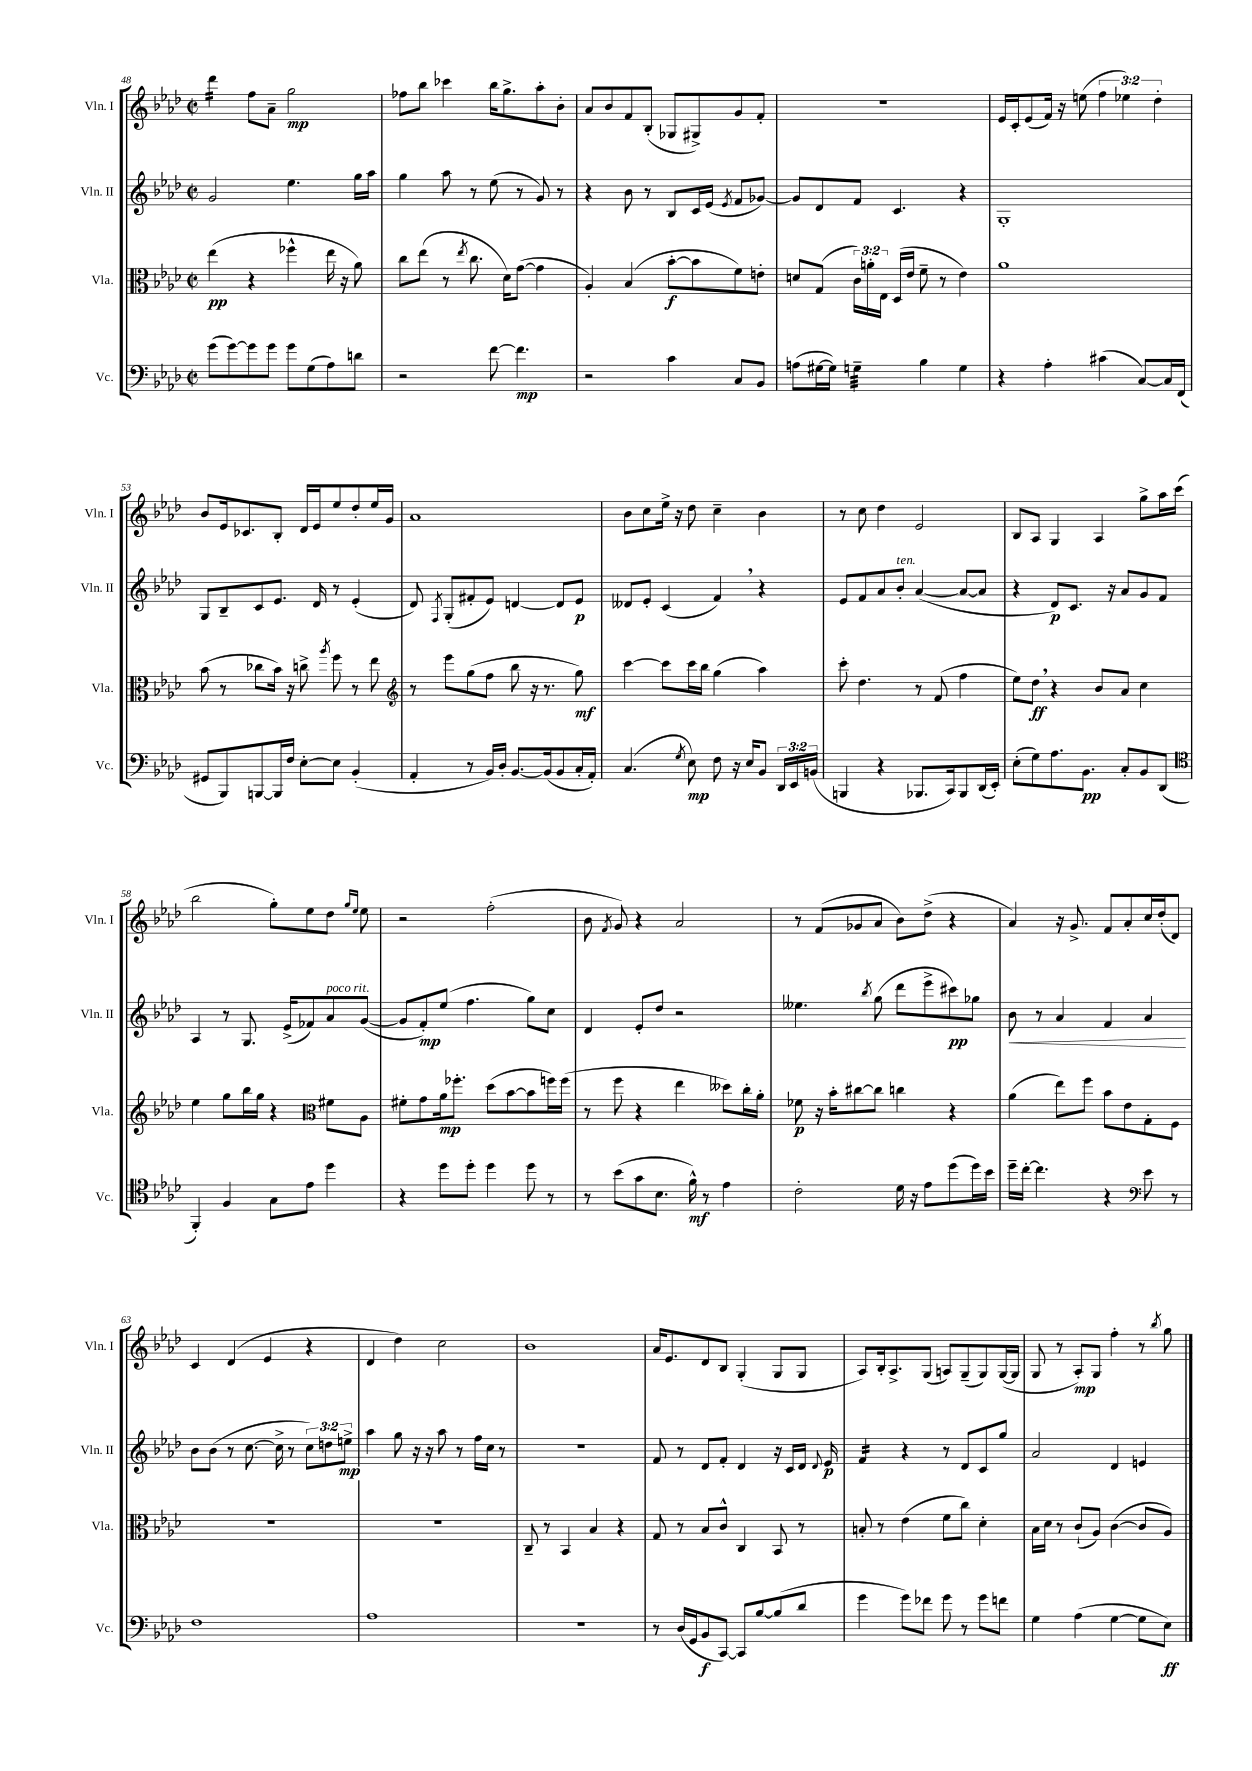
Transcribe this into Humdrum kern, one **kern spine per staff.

**kern	**kern	**kern	**kern
*staff4	*staff3	*staff2	*staff1
*clefF4	*clefC3	*clefG2	*clefG2
*k[b-e-a-d-]	*k[b-e-a-d-]	*k[b-e-a-d-]	*k[b-e-a-d-]
*M2/2	*M2/2	*M2/2	*M2/2
*met(c|)	*met(c|)	*met(c|)	*met(c|)
(8g	(4ee-	2g	4ddd-
[8g)	.	.	.
8g]	4r	.	8ff
8g	.	.	8a-~
8g	4ff-^^	4.ee-	2gg
(8G	.	.	.
8A-)	16ee-	.	.
.	16r	.	.
8d	8a-)	16gg	.
.	.	16aa-	.
=	=	=	=
2r	8cc	4gg	8ff-
.	(8ee-	.	8bb-
.	8r	8aa-	4ccc-
.	8qee-	.	.
.	8.cc	8r	.
[8f	.	(8ee-	16bb-
.	16d-)	.	8.gg^
4.f]	([8g	8r	.
.	4g]	8g)	8aa-'
.	.	8r	8b-'
=	=	=	=
2r	4A-')	4r	8a-
.	.	.	8b-
.	(4B-	8b-	8f
.	.	8r	(8B-'
4c	[8b-'	8B-	8G-
.	8b-]	16c	8G#^)
.	.	(16e-	.
.	.	8qe-	.
8C	8f)	8f	8g
8BB-	8e'	[8g-)	8f'
=	=	=	=
(8A	8d	8g-]	1r
[16G#	(8G	8d-	.
16G#])	.	.	.
4G~	24c)	8f	.
.	24a'	.	.
.	24E-	.	.
.	(16D-	4.c	.
.	16e-	.	.
4B-	8f~	.	.
.	8r	.	.
4G	4e-)	4r	.
=	=	=	=
4r	1a-	1G'	16e-
.	.	.	16c'
.	.	.	(8e-
4A-'	.	.	16f)
.	.	.	16r
.	.	.	(8ee
(4c#	.	.	6ff
.	.	.	6ee-)
[8C)	.	.	.
.	.	.	6dd-'
16C]	.	.	.
(16FF	.	.	.
=	=	=	=
8GG#	(8b-	8G	8b-
8BBB-)	8r	8B-~	16e-
.	.	.	8.c-
[8BBB	8cc-	8c	.
16BBB]	16b-)	8.e-	8B-'
16F	16r	.	.
[8E-'	8cc^	.	16d-
.	.	16d-	16e-
.	8qaa-	.	.
8E-]	8ff	8r	8ee-
(4BB-'	8r	(4e-'	8dd-'
.	8ee-	.	16ee-
.	.	.	16g
=	=	=	=
*	*clefG2	*	*
4AA-'	8r	8d-)	1a-
.	.	8qF	.
.	8eee-	(8G'	.
8r	(8gg	8f#'	.
16BB-)	8ff	8e-)	.
16D-'	.	.	.
[8.BB-	8bb-	[4d	.
.	16r	.	.
(16BB-]	8.r	.	.
8BB-	.	8d]	.
16C'	8gg)	8e-	.
16AA-')	.	.	.
=	=	=	=
(4.C	[4ccc	8d--	8b-
.	.	8e-'	8cc
.	8ccc]	(4c	16ee-^
.	.	.	16r
8qG	.	.	.
8E-)	16ccc	.	8dd-
.	16bb-	.	.
8F	(4gg	4f)	4cc~
16r	.	.	.
16E-	.	.	.
8BB-	4aa-)	4r	4b-
24DD-	.	.	.
24EE-	.	.	.
(24BB	.	.	.
=	=	=	=
4BBB	8ccc'	8e-	8r
.	4.dd-	8f	8cc
4r	.	8a-	4dd-
.	.	8b-'	.
8.BBB-	8r	([4a-	2e-
.	(8f	.	.
16CC)	.	.	.
8BBB-	4ff	8a-_	.
(16DD-	.	8a-]	.
16EE-')	.	.	.
=	=	=	=
(8E-'	8ee-)	4r	8B-
8G)	8dd-	.	8A-
8.A-	4r	8d-)	4G
.	.	8.c	.
8.BB-	.	.	.
.	8b-	.	4A-
.	.	16r	.
8C'	8a-	8a-	.
8BB-	4cc	8g	8gg^
(8DD-	.	8f	16aa-
.	.	.	(16ccc
=	=	=	=
*clefC4	*	*	*
4FF')	4ee-	4A-	2bb-
4F	8gg	8r	.
.	16bb-	8.G	.
.	16gg	.	.
8G	4r	.	8gg')
.	.	(16e-^	.
8e-	.	8f-)	8ee-
*	*clefC3	*	*
4dd-	8f#	8a-	8dd-
.	.	.	16qqgg
.	.	.	16qqee-
.	8A-	([8g	8ee-
=	=	=	=
4r	8f#'	8g]	2r
.	8g	8f')	.
8dd-	16a-	(8ee-	.
.	8.ff-'	.	.
8dd-'	.	4.ff	.
4dd-	(8dd-	.	(2ff'
.	[8b-	.	.
8dd-	8b-]	8gg)	.
8r	16ff)	8cc	.
.	(16ff	.	.
=	=	=	=
8r	8r	4d-	8b-
.	.	.	8qf
(8b-	8ff	.	8g)
8g	4r	8e-'	4r
8.B-	.	8dd-	.
.	4ee-	2r	2a-
16f^^)	.	.	.
8r	.	.	.
4e-	8dd--)	.	.
.	16cc'	.	.
.	16a-'	.	.
=	=	=	=
2c'	8f-	4.ee--	8r
.	16r	.	(8f
.	16b-'	.	.
.	[8cc#	.	8g-
.	.	8qbb-	.
.	8cc#]	(8gg	8a-
16d-	4cc	8ddd-	8b-)
16r	.	.	.
8e-	.	8eee-^	(8dd-^
(8dd-	4r	8ccc#)	4r
16dd-)	.	8gg-	.
16b-	.	.	.
=	=	=	=
16dd-~	(4a-	8b-	4a-)
[16cc'	.	.	.
4.cc]	.	8r	.
.	8ee-)	4a-	16r
.	.	.	8.g^
.	8ff	.	.
4r	8b-	4f	8f
.	8e-	.	8a-'
*clefF4	*	*	*
8e-	8G'	4a-	16cc
.	.	.	(16dd-'
8r	8F	.	8d-)
=	=	=	=
1F	1r	8b-	4c
.	.	(8b-	.
.	.	8r	(4d-
.	.	[8.cc	.
.	.	.	4e-
.	.	16cc^]	.
.	.	8r	.
.	.	12cc)	4r
.	.	12dd	.
.	.	12ee^	.
=	=	=	=
1A-	1r	4aa-	4d-
.	.	8gg	4dd-)
.	.	16r	.
.	.	16r	.
.	.	8aa-	2cc
.	.	8r	.
.	.	16ff	.
.	.	16cc	.
.	.	8r	.
=	=	=	=
1r	8C~	1r	1b-
.	8r	.	.
.	4BB-	.	.
.	4B-	.	.
.	4r	.	.
=	=	=	=
8r	8G	8f	16a-
.	.	.	8.e-
(16D-	8r	8r	.
16GG	.	.	.
8BB-	8B-	8d-	8d-
[8CC)	8c^^	8f'	8B-
8CC]	4C	4d-	(4G'
[8B-	.	.	.
(8B-]	8BB-	16r	8G
.	.	16c	.
8d-	8r	16d-	8G
.	.	8qqd-	.
.	.	16e-	.
=	=	=	=
4g	8B'	4f	8A-)
.	8r	.	16B-'
.	.	.	8.A-^
8g)	(4e-	4r	.
8f-	.	.	(8G
8g	8f	8r	8A)
8r	8cc)	8d-	(8G~
8g	4d-'	8c	8G)
8f	.	8gg	([16G
.	.	.	16G]
=	=	=	=
4G	16B-	2a-	8G
.	16d-	.	.
.	8r	.	8r
(4A-	(8c`	.	8A-')
.	8A-)	.	8G
[4G	([4c	4d-	4ff'
8G]	8c]	4e	8r
.	.	.	8qbb-
8E-)	8A-)	.	8gg
==	==	==	==
*-	*-	*-	*-
